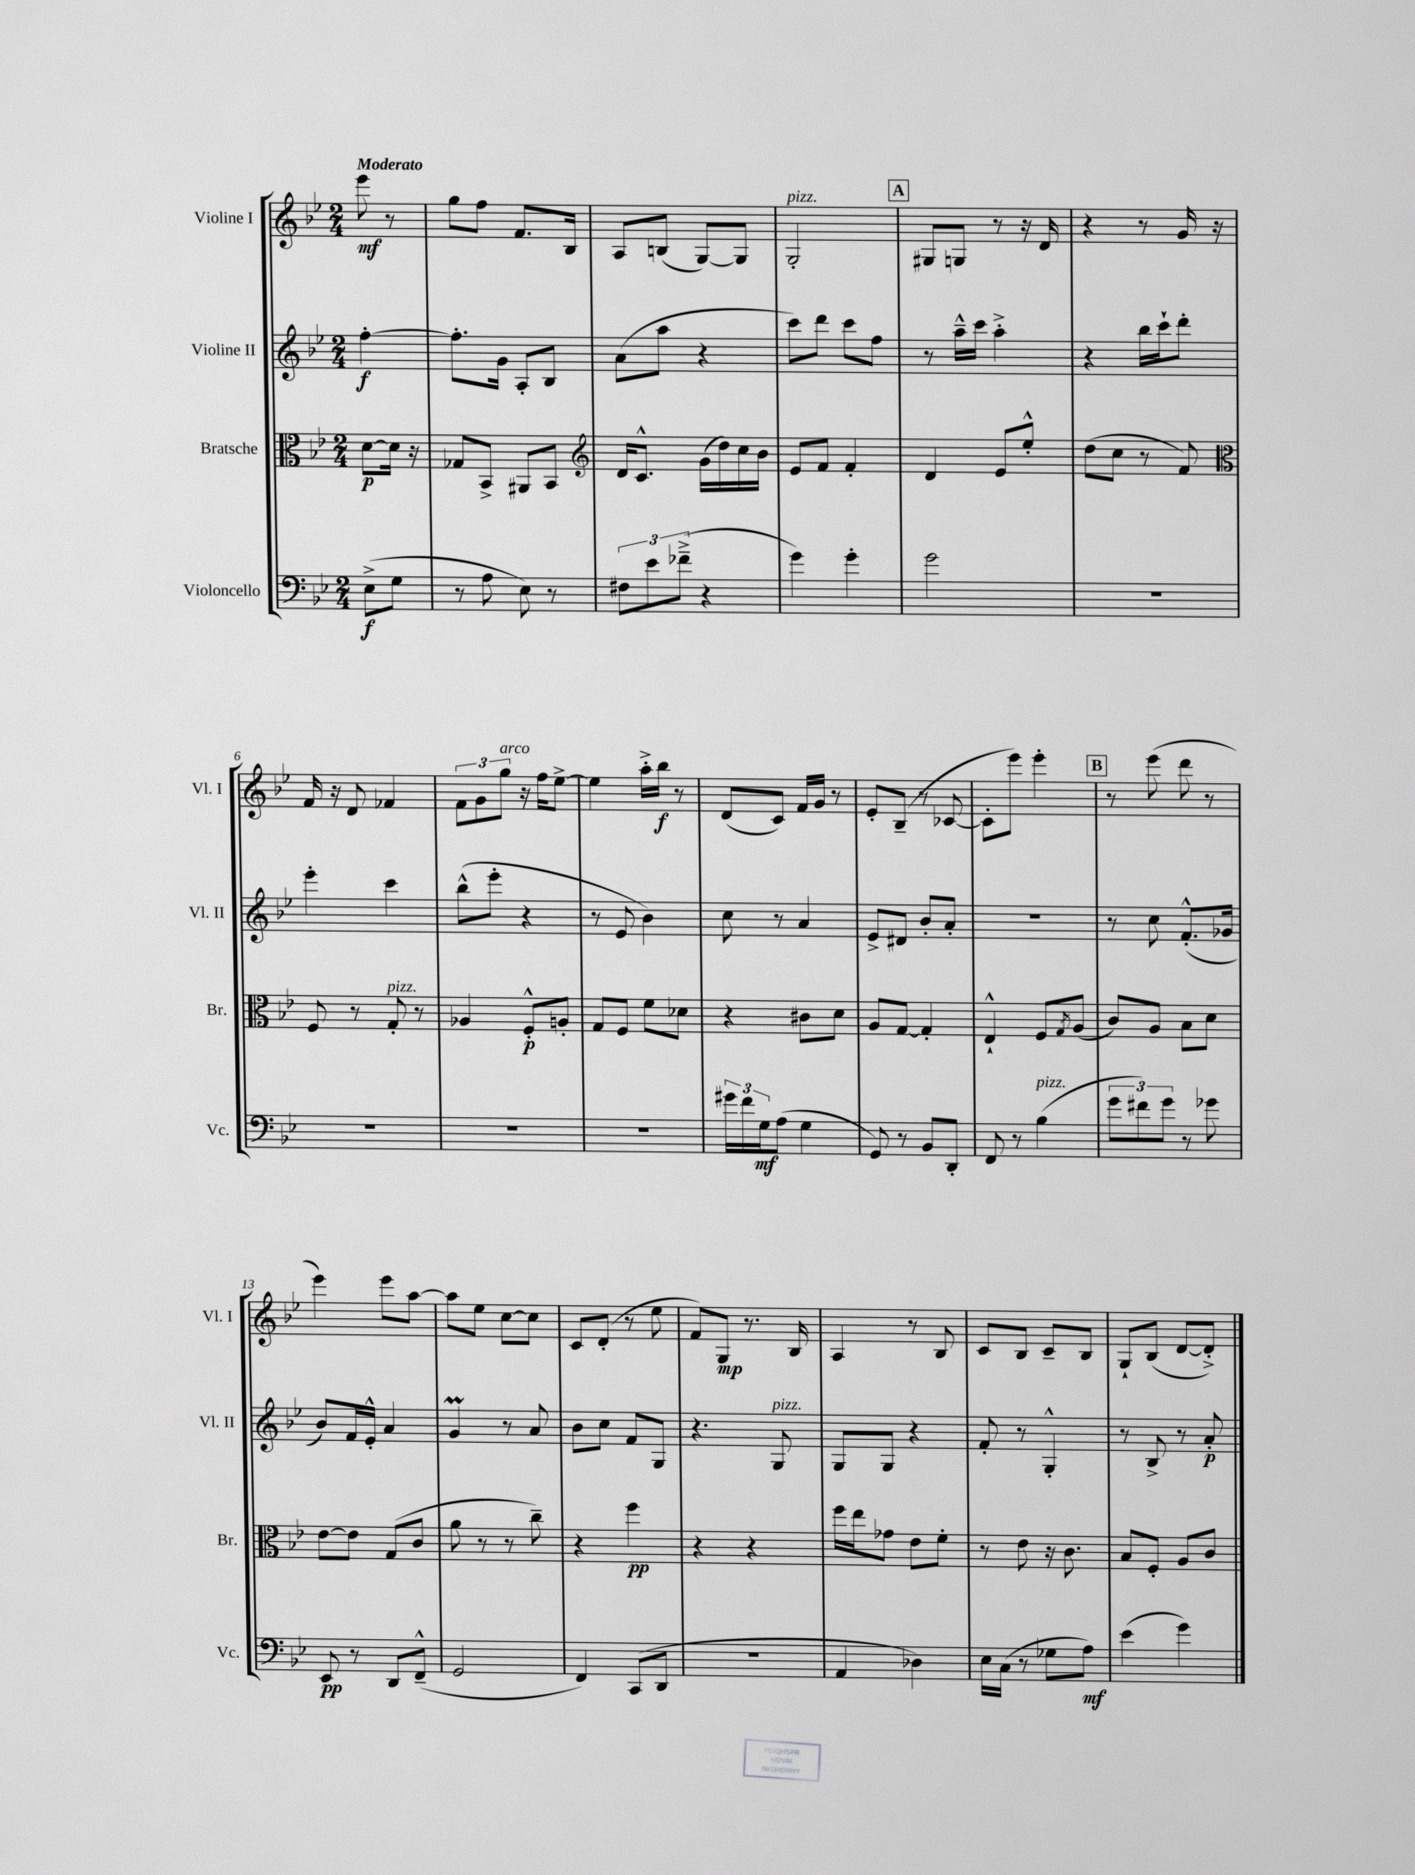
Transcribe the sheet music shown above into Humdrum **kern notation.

**kern	**kern	**kern	**kern
*staff4	*staff3	*staff2	*staff1
*clefF4	*clefC3	*clefG2	*clefG2
*k[b-e-]	*k[b-e-]	*k[b-e-]	*k[b-e-]
*M2/4	*M2/4	*M2/4	*M2/4
(8E-^	[8d	[4ff'	8eee-
8G	16d]	.	8r
.	16r	.	.
=	=	=	=
8r	8G-	8.ff']	8gg
8A	8BB-^	.	8ff
.	.	16g	.
8E-)	8AA#	8A'	8.f
8r	8BB-	8B-	.
.	.	.	16B-
=	=	=	=
*	*clefG2	*	*
12F#	16d	(8a	8A
.	8.c^^	.	.
12e-	.	.	.
.	.	8aa	(8B
(12f-~^	.	.	.
4r	(16g	4r	[8G)
.	16dd)	.	.
.	16cc	.	8G]
.	16b-	.	.
=	=	=	=
4g)	8e-	8ccc)	2G'
.	8f	8ddd	.
4g'	4f'	8ccc	.
.	.	8ff	.
=	=	=	=
2g	4d	8r	8G#
.	.	16aa~^^	8G
.	.	16ccc	.
.	8e-	4aa'^	8r
.	8ee-'^^	.	16r
.	.	.	16d
=	=	=	=
2r	(8dd	4r	4r
.	8cc	.	.
.	8r	16bb-	8r
.	.	16ccc`	.
.	8f)	8ddd'	16g
.	.	.	16r
=	=	=	=
*	*clefC3	*	*
2r	8F	4eee-'	16f
.	.	.	16r
.	8r	.	8d
.	8G'	4ccc	4f-
.	8r	.	.
=	=	=	=
2r	4A-	(8bb-^^	12f
.	.	.	12g
.	.	8eee-'	.
.	.	.	12gg
.	8F'^^	4r	16r
.	.	.	16ff
.	8A'	.	[8ee-^
=	=	=	=
2r	8G	8r	4ee-]
.	8F	8e-	.
.	8f	4b-)	16aa'^
.	.	.	16bb-
.	8d-	.	8r
=	=	=	=
24g#	4r	8cc	(8d
24f	.	.	.
24G	.	.	.
(8A	.	8r	8c)
4G	8c#	4a	16f
.	.	.	16g
.	8d	.	8r
=	=	=	=
8GG)	8A	8e-^	8e-'
8r	[8G	8d#	(8B-~
8BB-	4G']	8b-'	8r
8DD'	.	8a'	[8c-
=	=	=	=
8FF	4E-`^^	2r	8c-']
8r	.	.	8eee-)
(4B-	8F	.	4eee-'
.	8qG	.	.
.	(8A	.	.
=	=	=	=
12g	8c)	8r	8r
12f#)	.	.	.
.	8A	8cc	(8eee-
12g	.	.	.
8r	8B-	(8.f'^^	8ddd
8g-	8d	.	8r
.	.	16g-	.
=	=	=	=
8EE-	[8e-	8b-)	4eee-)
8r	8e-]	16f	.
.	.	16e-'^^	.
8DD	(8G	4a	8eee-
(8FF~^^	8c	.	[8aa
=	=	=	=
2GG	8a	4g	8aa]
.	8r	.	8ee-
.	8r	8r	[8cc
.	8cc~)	8a	8cc]
=	=	=	=
4FF)	4r	8b-	8c
.	.	8cc	(8d'
(8CC	4ff	8f	8r
8DD	.	8G	8ee-
=	=	=	=
2r	4r	4.r	8f)
.	.	.	8G
.	4r	.	8.r
.	.	8G	.
.	.	.	16B-
=	=	=	=
4AA	16ff	8G	4A
.	16ee-	.	.
.	8g-	8G	.
4D-)	8e-	4r	8r
.	8f'	.	8B-
=	=	=	=
16E-	8r	8f'	8c
(16C	.	.	.
8r	8e-	8r	8B-
8G-	16r	4G'^^	8c~
.	8.c	.	.
8A)	.	.	8B-
=	=	=	=
(4e-	8B-	8r	8G`
.	8F'	8B-^	(8B-
4g)	8A	8r	[8d
.	8c	8a'	8d'^])
==	==	==	==
*-	*-	*-	*-
